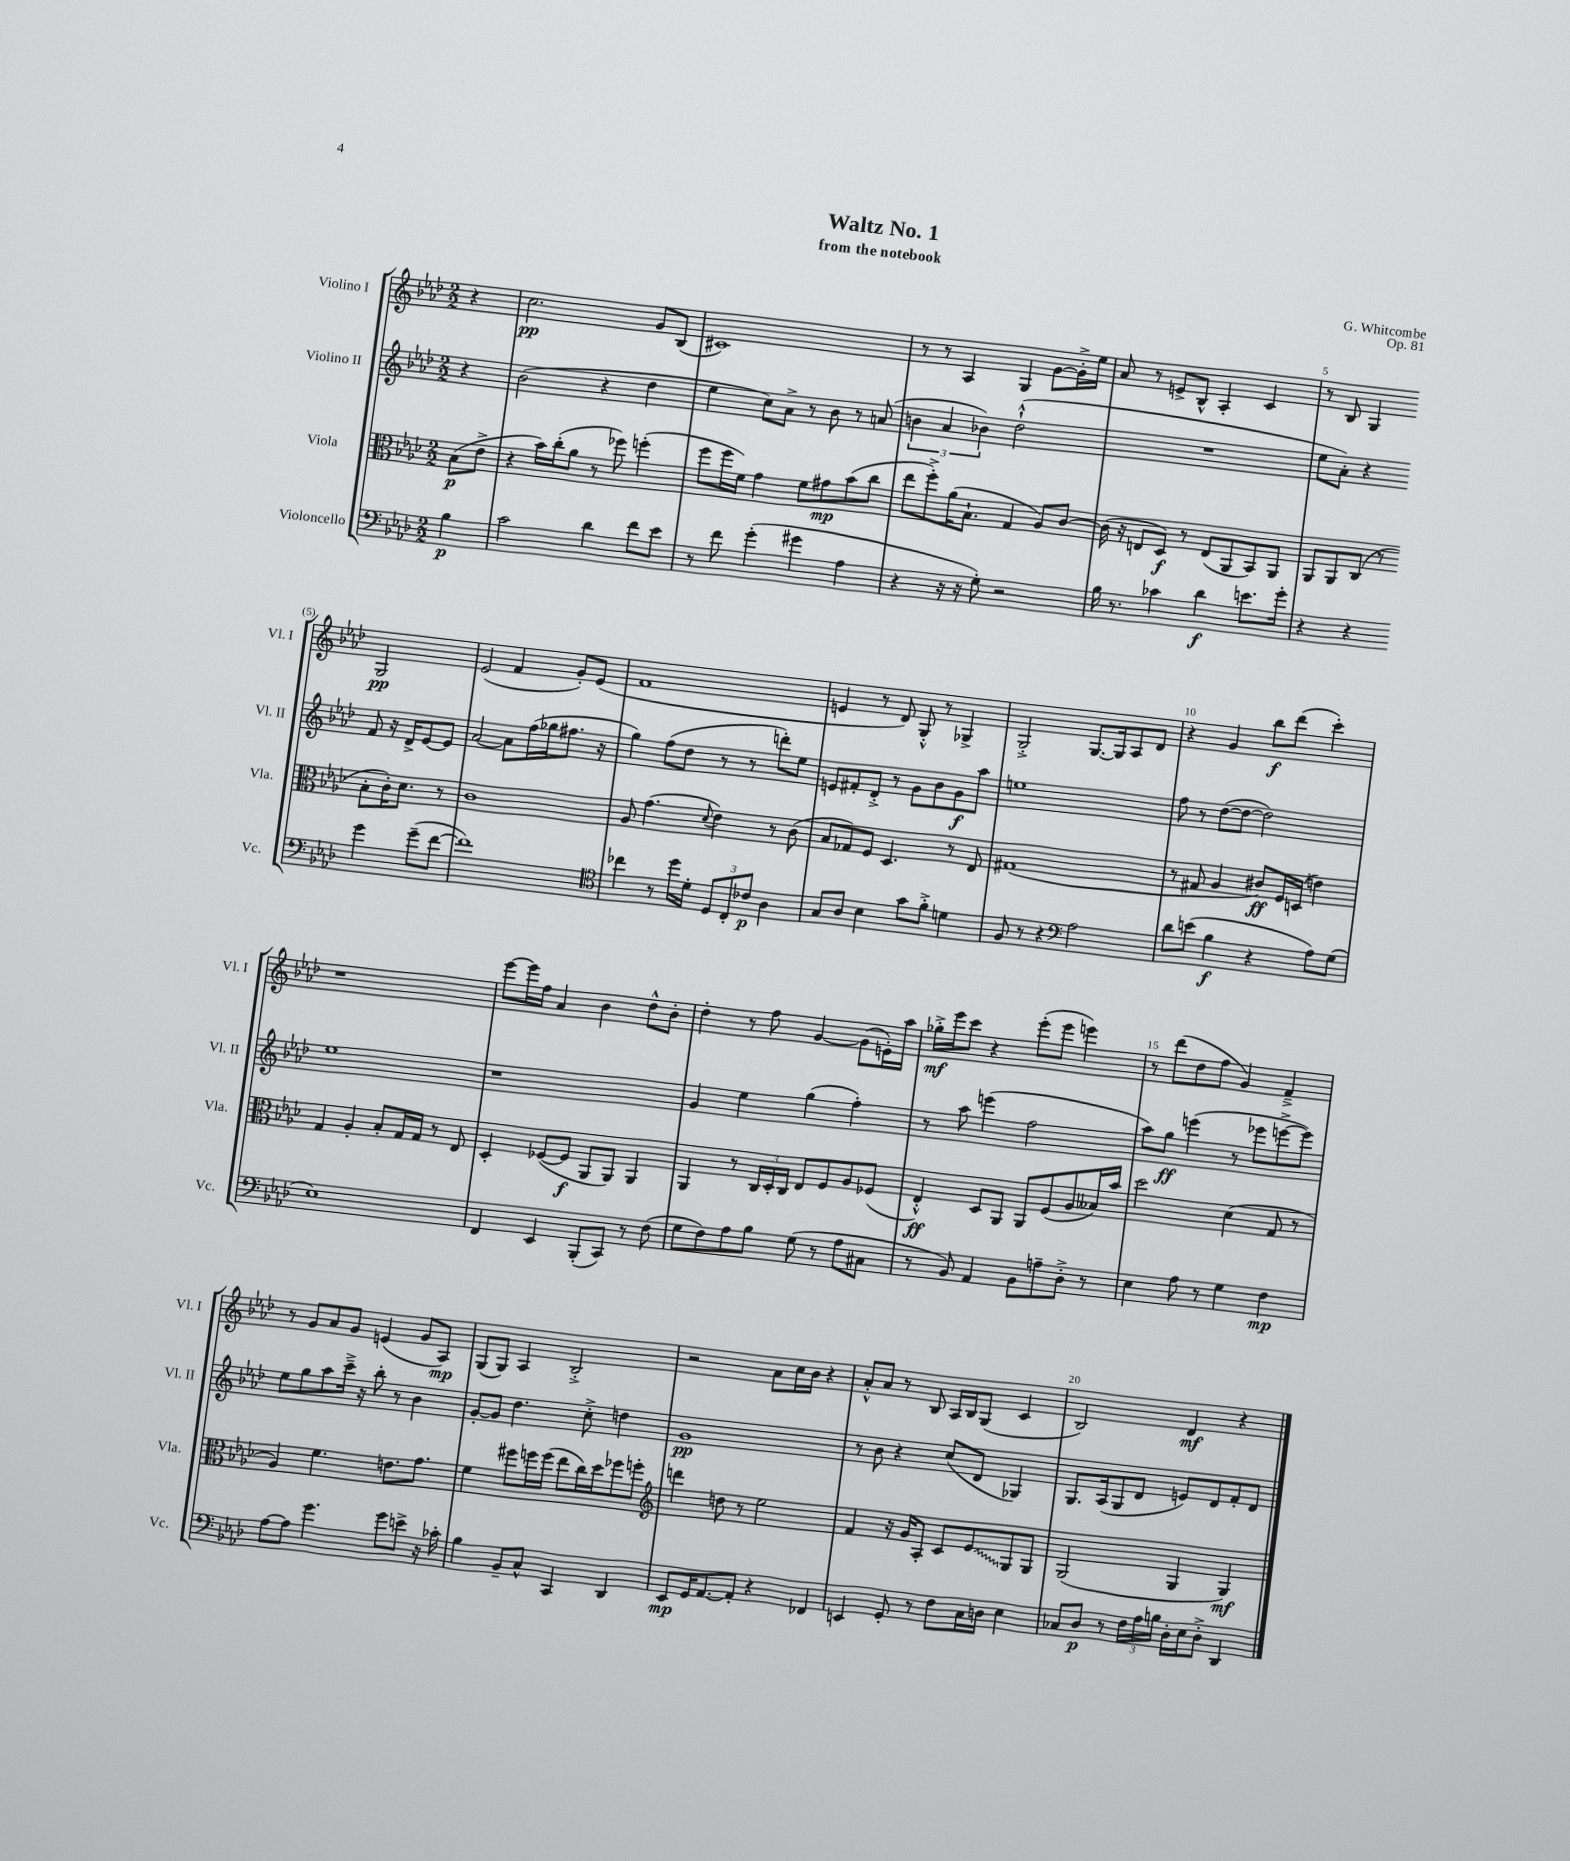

**kern	**kern	**kern	**kern
*staff4	*staff3	*staff2	*staff1
*clefF4	*clefC3	*clefG2	*clefG2
*k[b-e-a-d-]	*k[b-e-a-d-]	*k[b-e-a-d-]	*k[b-e-a-d-]
*M2/2	*M2/2	*M2/2	*M2/2
4B-	(8B-	4r	4r
.	8e-^	.	.
=	=	=	=
2c	4r	(2b-	2.cc
.	16b-)	.	.
.	(16cc'	.	.
.	8a-	.	.
4d-	8r	4r	.
.	8ff-)	.	.
8f	(4ff'	4dd-	8g
8e-	.	.	(8B-
=	=	=	=
8r	8ff	4ee-	1c#)
8f	16ff	.	.
.	16f)	.	.
(4g'	4g	8cc)	.
.	.	8a-^	.
4g#	8f	8r	.
.	8g#	8b-	.
4A-	(8b-	8r	.
.	8cc	(8a	.
=	=	=	=
4r	8ee-	6b	8r
.	8ff'^)	.	8r
.	.	6a-	.
16r	(16a-	.	4A-
16r	8.B-`	.	.
.	.	6b-)	.
8G')	.	.	.
2r	4G	(2dd-`^^	4G
.	8A-)	.	[8g
.	[8c	.	16g'^]
.	.	.	16ee-
=	=	=	=
16B-	(16c]	1r	8a-
8.r	16r	.	.
.	8E	.	8r
4c-	8D-)	.	8e^
.	8r	.	8B-^^
4d-	(8E	.	4A-'
.	8AA-	.	.
8.e	8BB-)	.	4c
.	8AA-	.	.
16g'	.	.	.
=	=	=	=
4r	8AA-	8ee-	8r
.	8AA-	8a-')	8B-
4r	(8C	4r	4G
.	8r	.	.
4g	8B-'	8f	2G
.	16c')	16r	.
.	8.d-	16d-^	.
(8g~	.	[8e-	.
[8f	8r	8e-]	.
=	=	=	=
1f])	1c	[2a-	(2e-
.	.	8a-]	4f
.	.	(16ff	.
.	.	16gg-	.
.	.	8.ff#	8g')
.	.	.	(8e-
.	.	16r	.
=	=	=	=
*clefC4	*	*	*
4cc-	8A-	4gg)	1f
.	(4.g	.	.
8r	.	(8ff	.
16dd-	.	8dd-	.
16d-'	.	.	.
.	8qqd-	.	.
12D-	4e-)	8r	.
12C'	.	.	.
.	.	8r	.
12c-	.	.	.
4A-	8r	8ddd')	.
.	(8c	8ee-	.
=	=	=	=
8G	8B-	8e	4e
8A-	8G-)	8f#'	.
4B-	8F	8d-'^	8r
.	4.D-	8r	8d-)
8g	.	8g	8G'^^
8f'^	.	8b-	8r
4d	8r	8g	4G-^
.	8E-	8aa-	.
=	=	=	=
8F	(1G#	1ee	2G'^
8r	.	.	.
4r	.	.	.
*clefF4	*	*	*
2A-	.	.	[8.G
.	.	.	16G]
.	.	.	8A-
.	.	.	8d-
=	=	=	=
8d-	8r	8ff	4r
(8e	8G#	8r	.
4B-	4A-	([8dd-	4g
.	.	8dd-_	.
4r	8c#)	2dd-])	8bb-
.	16F	.	(8ddd-
.	(16D	.	.
8A-)	4e)	.	4ccc')
(8G	.	.	.
=	=	=	=
1E-)	4G	1ee-	1r
.	4A-'	.	.
.	8B-'	.	.
.	16G	.	.
.	16G	.	.
.	8r	.	.
.	8E-	.	.
=	=	=	=
4FF	4D-'	1r	[8eee-
.	.	.	16eee-]
.	.	.	16ff
4EE-	([8F-	.	4a-
.	8F-]	.	.
(8BBB-'	8AA-	.	4b-
8CC)	8AA-)	.	.
8r	4AA-	.	8dd-^^
(8F	.	.	8b-'
=	=	=	=
8G	4AA-	4g	4dd-'
8F)	.	.	.
8A-	8r	4ee-	8r
8B-	24C	.	8ff
.	24D-'	.	.
.	24C	.	.
(8G	8E-	(4gg	[4g
8r	8F	.	.
8A-	8A-	4ff')	(8g]
8C#	(8F-	.	16e')
.	.	.	16aa-
=	=	=	=
8r	4E-'^^)	8r	16gg-'^
.	.	.	16eee-
8BB-)	.	8aa-	8ccc
4AA-	8D-	(4eee	4r
.	8AA-	.	.
8BB-	8AA-	2ff	(8eee-'
8A~	(8F	.	8eee-
8D-'^	8A-	.	4eee)
8r	16B--)	.	.
.	16b-	.	.
=	=	=	=
4E-	2dd-	8aa-)	8r
.	.	8gg	(8ddd-
8A-	.	(4eee	8dd-
8r	.	.	8ff
4G	(4d-	8r	4g)
.	.	8eee-	.
4F	8G	[8eee^	4f~^
.	8r	8eee])	.
=	=	=	=
[8A-	4A-)	8ee-	8r
8A-]	.	8gg	8g
4.g	4.f	8aa-	8a-
.	.	16ccc~^	8g
.	.	16r	.
.	.	8bb-'	(4e
8g	8.e	8r	.
8e^	.	4b-	8g
.	8.g	.	.
16r	.	.	8A-)
16c-'	.	.	.
=	=	=	=
4B-	4f	[8g'	(8G
.	.	8g]	8G)
8BB-~	8ff#	4.dd-	4A-
8C^^	16ff	.	.
.	(16ff	.	.
4CC	8ee-	.	2B-'^
.	16cc)	8cc'^	.
.	16dd-	.	.
4DD-	8ff-	4dd	.
.	8ff'	.	.
=	=	=	=
*	*clefG2	*	*
8EE-	4ddd	1g	2r
16GG	.	.	.
[8.AA-	.	.	.
.	8dd	.	.
8AA-']	8r	.	.
4r	2ee-	.	8a-
.	.	.	16cc
.	.	.	16b-
4FF-	.	.	4r
=	=	=	=
4EE	4f	8r	8a-'^^
.	.	8b-	8a-
8GG'	16r	4r	8r
.	16g	.	.
8r	8A-'	.	8B-
8F	8c	(8cc	16A-
.	.	.	16B-
16C	8e-	8d-	(8G
16D	.	.	.
4E-	8G	4G-)	4c
.	8G	.	.
=	=	=	=
8C-	(2G	8.G	2B-)
8D-	.	.	.
.	.	(16A-	.
8r	.	8G	.
24F	.	8d-	.
24A-	.	.	.
24B	.	.	.
16D-'	4G	8e)	4d-
16E-	.	.	.
8D-'^	.	8d-	.
4DD-	4G)	8f'	4r
.	.	8d-	.
==	==	==	==
*-	*-	*-	*-
